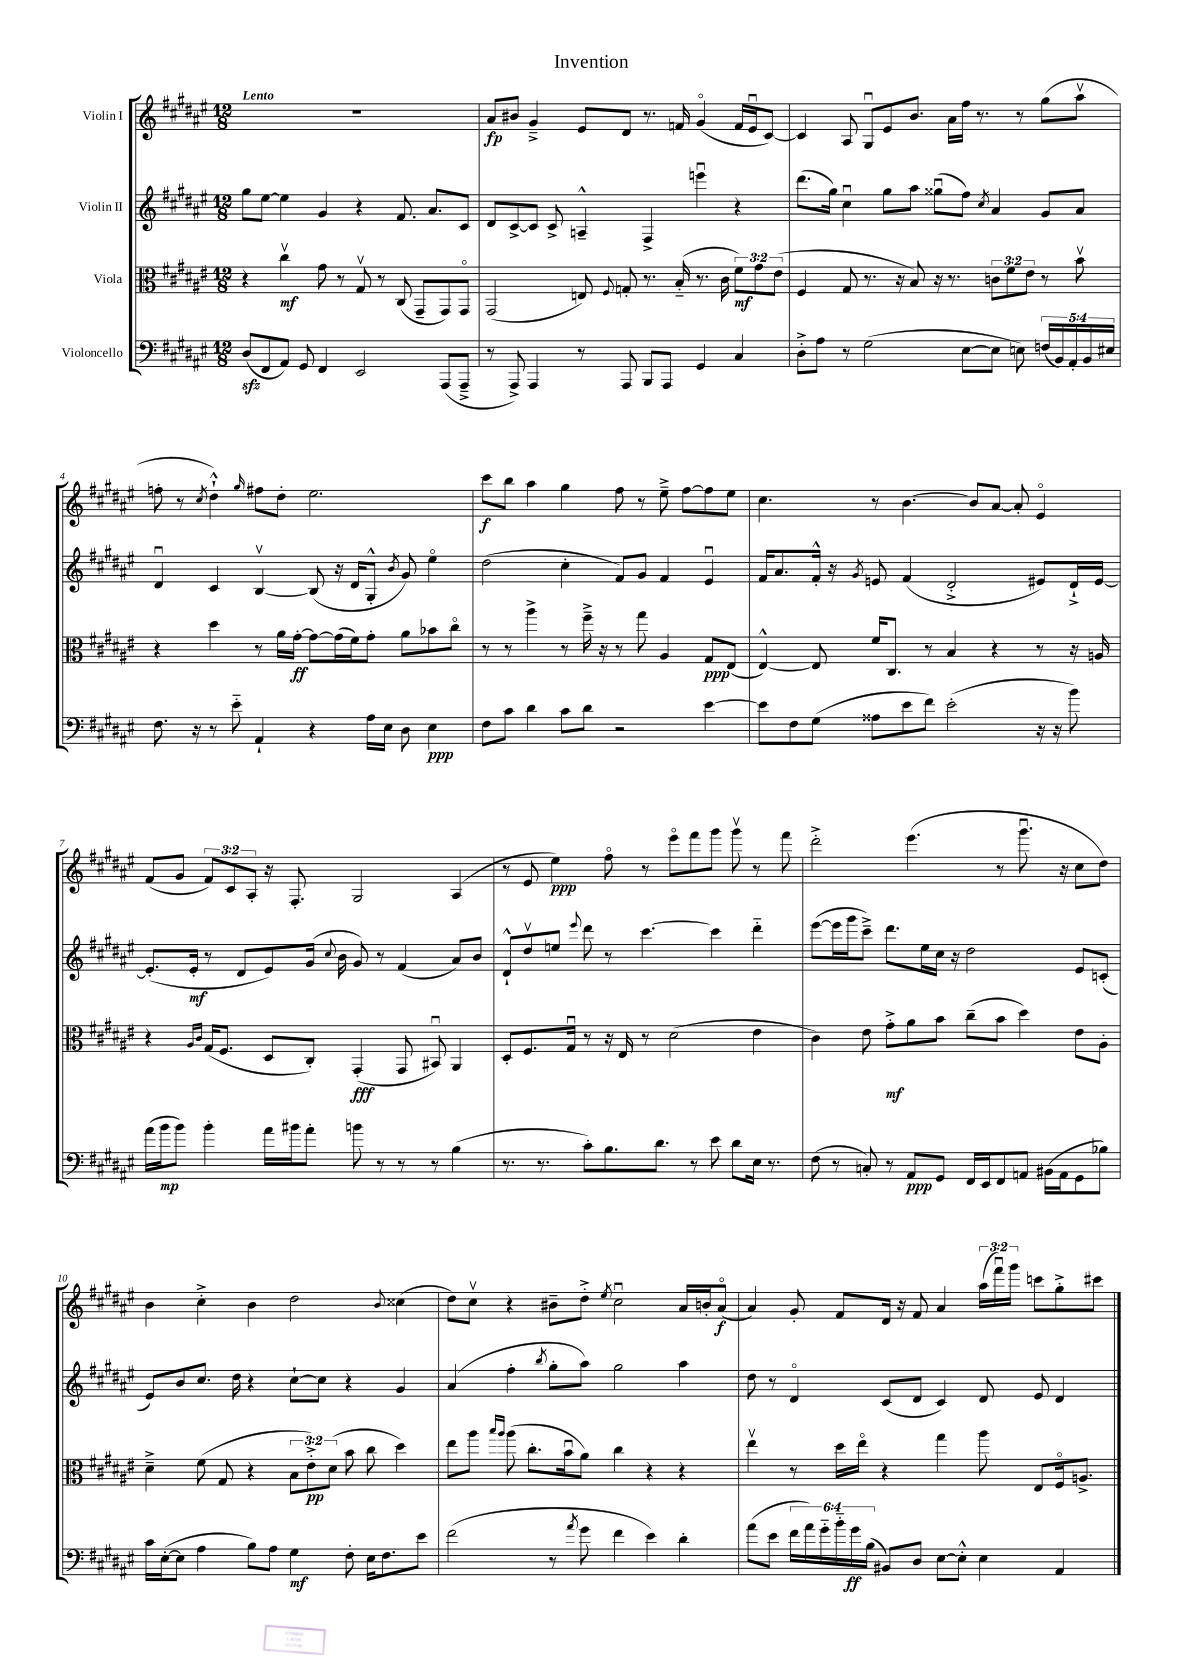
\header { title = "Invention" }
<<
\new StaffGroup <<
\new Staff = "s0" \with { instrumentName = "Violin I" } {
    \clef treble \key fis \major \numericTimeSignature \time 12/8 \override Staff.TupletNumber.text = #tuplet-number::calc-fraction-text \tempo "Lento"
    \autoBeamOff R1. |
    ais'8[\fp bis'8] gis'4---> eis'8[ dis'8] r8. f'16 gis'4\flageolet( f'16[ eis'16\downbow cis'8]~) |
    cis'4 ais8 gis8[\downbow eis'8 b'8.] ais'16[ fis''16] r8. r8 gis''8[( ais''8]\upbow |
    f''8-. r8 \acciaccatura { cis''8 } dis''4-!-^) \grace { gis''16 } fis''8[ dis''8]-. eis''2. |
    cis'''8[\f b''8] ais''4 gis''4 fis''8 r8 eis''8---> fis''8[~ fis''8 eis''8] |
    cis''4. r8 b'4.~ b'8[ ais'8]~ ais'8-. eis'4\flageolet |
    fis'8[( gis'8] \tuplet 3/2 { fis'8[) cis'8 ais8]-. } r16 fis8.-. gis2 ais4( |
    r8 eis'8 eis''4\ppp) fis''8\flageolet r8 eis'''8[\flageolet fis'''8 gis'''8] gis'''8\upbow r8 fis'''8 |
    dis'''2-.-> eis'''4.( r8 gis'''8.\downbow r16 cis''8[ dis''8]) |
    b'4 cis''4-.-> b'4 dis''2 \appoggiatura { b'8 } cisis''4( |
    dis''8[) cis''8]\upbow r4 bis'8[-- dis''8]-.-> \acciaccatura { eis''8 } cis''2\downbow ais'16[ b'16-. ais'8]\flageolet\f( |
    ais'4) gis'8-. fis'8[ dis'16] r16 fis'8 ais'4 \tuplet 3/2 { ais''16[( fis'''16\downbow) gis'''16] } c'''8[ gis''8-.-> cis'''8] \bar "|." |
}
\new Staff = "s1" \with { instrumentName = "Violin II" } {
    \clef treble \key fis \major \numericTimeSignature \time 12/8
    \autoBeamOff gis''8[ eis''8]~ eis''4 gis'4 r4 fis'8. ais'8.[ cis'8] |
    dis'8[ cis'8~-> cis'8] cis'8-> a4---^ fis4-> e'''4\downbow r4 |
    dis'''8.[( gis''16]) cis''4\downbow gis''8[ ais''8] gisis''8[\downbow( fis''8]) \acciaccatura { cis''8 } ais'4 gis'8[ ais'8] |
    dis'4\downbow cis'4 b4~\upbow b8( r16 dis'16[ gis8]-.-^ \acciaccatura { b'8 } gis'8) eis''4\flageolet |
    dis''2( cis''4-. fis'8[) gis'8] fis'4 eis'4\downbow |
    fis'16[ ais'8. fis'16]-.-^ r16 \acciaccatura { gis'8 } e'8 fis'4( dis'2-.-> eis'8[) dis'16-!-> eis'16]~ |
    eis'8.[-.( eis'16]-.\mf r8 dis'8[ eis'8) gis'16]( \appoggiatura { cis''8 } b'16 gis'8) r8 fis'4( ais'8[) b'8] |
    dis'8[-!-^ dis''8\upbow e''8] \appoggiatura { eis'''8 } dis'''8 r8 cis'''4.~ cis'''4 dis'''4-_ |
    eis'''8[~( eis'''16 gis'''16 cis'''8]--->) dis'''8.[ eis''16 cis''16] r16 dis''2 eis'8[ c'8]-.( |
    eis'8[) b'8 cis''8.] dis''16 r4 cis''8[~-! cis''8] r4 gis'4 |
    ais'4( fis''4-. \acciaccatura { b''8 } gis''8[-. ais''8]) gis''2 ais''4 |
    dis''8 r8 dis'4\flageolet cis'8[( dis'8] cis'4) dis'8 eis'8 dis'4 \bar "|." |
}
\new Staff = "s2" \with { instrumentName = "Viola" } {
    \clef alto \key fis \major \numericTimeSignature \time 12/8 \override Staff.TupletNumber.text = #tuplet-number::calc-fraction-text
    \autoBeamOff r4 cis''4\upbow\mf gis'8 r8 gis8\upbow r8 cis8( gis,8[-- gis,8) gis,8]\flageolet |
    gis,2( e8) \appoggiatura { fis8 } g8-. r8. b16-_( r8. cis'16 \tuplet 3/2 { fis'8[\mf) gis'8 eis'8]( } |
    fis4 gis8 r8. r16 b8) r16 r8. \tuplet 3/2 { c'8[ fis'8 eis'8] } r8 b'8\upbow |
    r4 dis''4 r8 ais'16[ gis'16]~-.\ff gis'8[~ gis'16( fis'16) gis'8]-. ais'8[ bes'8 cis''8]\flageolet |
    r8 r8 ais''4-> r8 fis''16---> r16 r8 gis''8 ais4 gis8[\ppp eis8]( |
    eis4~-^) eis8 fis'16[ cis8.] r8 b4 r4 r8 r16 a16 |
    r4 \grace { ais16[ cis'16] } gis16[( fis8.] dis8[ cis8]-.) gis,4-.\fff( gis,8 bis,8\downbow) ais,4 |
    dis8[-. fis8. gis16]\downbow r8 r16 eis16 r8 dis'2( eis'4 |
    cis'4) eis'8 gis'8[-.->\mf ais'8 b'8] cis''8[--( b'8] dis''4) eis'8[ ais8]-. |
    dis'4---> fis'8( gis8 r4 \tuplet 3/2 { b8[ eis'8-.->\pp) dis'8]( } b'8 cis''8 dis''4) |
    eis''8[ ais''8] \grace { b''16[ ais''16] } ais''8( cis''8.[-. b'16\downbow ais'8]) cis''4 r4 r4 |
    eis''4\upbow r8 dis''16[ eis''16]\flageolet r4 gis''4 ais''8 eis8[ fis16\flageolet a8.]-> \bar "|." |
}
\new Staff = "s3" \with { instrumentName = "Violoncello" } {
    \clef bass \key fis \major \numericTimeSignature \time 12/8 \override Staff.TupletNumber.text = #tuplet-number::calc-fraction-text
    \autoBeamOff dis8[\sfz( fis,8 ais,8]) gis,8 fis,4 eis,2 ais,,8[( ais,,8]---> |
    r8 ais,,8->) ais,,4 r8 ais,,8 b,,8[ ais,,8] gis,4 cis4 |
    dis8[-.-> ais8] r8 gis2( eis8[~ eis8] e8) \tuplet 5/4 { f16[( b,16) ais,16-. b,16 eis16] } |
    fis8. r16 r8 eis'8-_ ais,4-! r4 ais16[ eis16] dis8 eis4\ppp |
    fis8[ cis'8] dis'4 cis'8[ dis'8] r2 eis'4~ |
    eis'8[ fis8 gis8]( aisis8[ eis'8 fis'8]) eis'2-.( r16 r16 b'8) |
    ais'16[( b'16\mp b'8]) b'4-. ais'16[ bis'16 ais'8]-. b'8 r8 r8 r8 b4( |
    r8. r8. cis'8[-.) b8. dis'8.] r8 eis'8 dis'8[ eis16] r8. |
    fis8( r8 c8-.) r8 ais,8[\ppp gis,8] fis,16[ eis,16 fis,8 a,8] bis,16[( a,16 gis,8 bes8]) |
    cis'16[ eis16~-.( eis8] ais4 b8[) ais8] gis4\mf fis8-. eis16[ fis8. eis'8] |
    fis'2( r8 \acciaccatura { ais'8 } gis'8 fis'4 eis'4) dis'4-. |
    ais'8[( eis'8] \tuplet 6/4 { fis'16[ ais'16) gis'16-_ b'16-_ gis'16\ff b16]( } bis,8[) dis8] eis8[~ eis8]-.-^ eis4 ais,4 \bar "|." |
}
>>
>>
